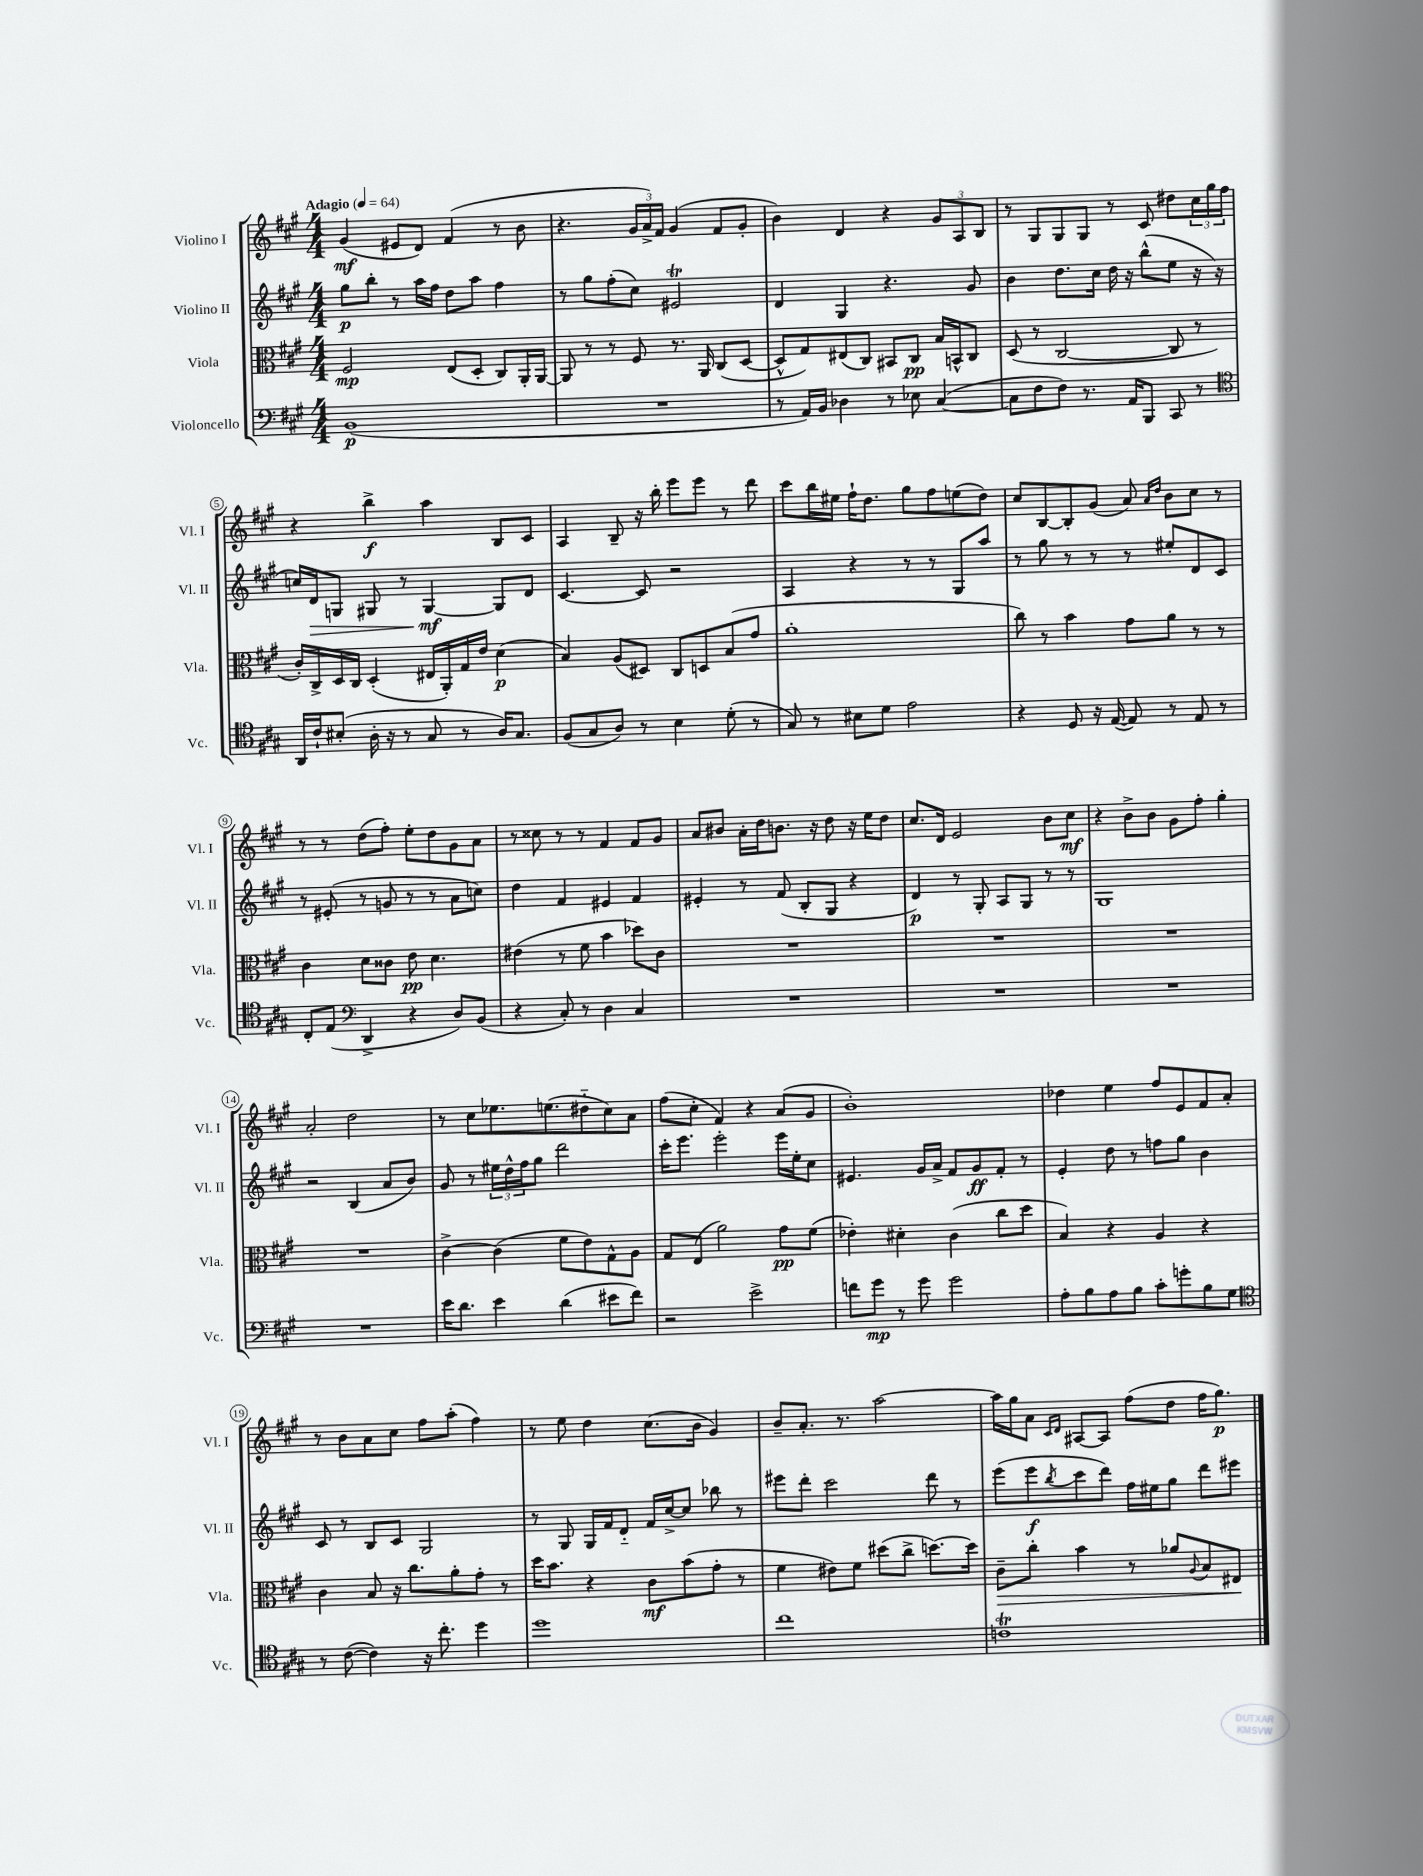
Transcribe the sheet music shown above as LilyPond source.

<<
\new StaffGroup <<
\new Staff = "s0" \with { instrumentName = "Violino I" shortInstrumentName = "Vl. I" } {
    \clef treble \key a \major \numericTimeSignature \time 4/4 \tempo "Adagio" 4 = 64
    gis'4\mf( eis'8 d'8) fis'4( r8 b'8 |
    r4. \tuplet 3/2 { gis'16 a'16->) fis'16 } gis'4( fis'8 gis'8-. |
    b'4) d'4 r4 \tuplet 3/2 { gis'8 a8 b8 } |
    r8 gis8 gis8 gis8 r8 cis'8 dis''8 \tuplet 3/2 { cis''16 gis''16 fis''16 } |
    r4 b''4->\f a''4 b8 cis'8 |
    a4 b8-- r16 b''16-. e'''8 e'''8 r8 d'''8 |
    cis'''8 b''16 eis''16 fis''16-! d''8. gis''8 fis''8 e''8( d''8) |
    cis''8 b8~ b8-. gis'8( a'8) \grace { a'16 d''16 } b'8 cis''8 r8 |
    r8 r8 d''8( fis''8-.) e''8-. d''8 gis'8 a'8 |
    r8 cisis''8 r8 r8 fis'4 fis'8 gis'8 |
    a'8 bis'8 a'16-. d''16 b'8. r16 d''8 r16 e''16 d''8 |
    cis''8. d'16 e'2 b'8 cis''8\mf |
    r4 b'8-> b'8 gis'8 fis''8-. gis''4-. |
    a'2-. d''2 |
    r8 cis''8 ees''8. e''8.( dis''8-_ cis''8) a'8 |
    fis''8( cis''8-. fis'4) r4 a'8( gis'8 |
    b'1-.) |
    des''4 e''4 fis''8 e'8 fis'8 a'8-. |
    r8 b'8 a'8 cis''8 fis''8 a''8-.( fis''4) |
    r8 e''8 d''4 cis''8.( b'16 gis'4) |
    b'8-- a'8.-. r8. a''2~ |
    a''16 gis''16 a'8 \grace { cis'16 d'16 } ais8~ ais8 fis''8( d''8 fis''16 gis''8.\p) \bar "|." |
}
\new Staff = "s1" \with { instrumentName = "Violino II" shortInstrumentName = "Vl. II" } {
    \clef treble \key a \major \numericTimeSignature \time 4/4
    gis''8\p b''8-. r8 a''16 fis''16 d''8 a''8 fis''4 |
    r8 gis''8 fis''8-.( cis''8) eis'2\trill |
    d'4 gis4 r4. gis'8 |
    b'4 d''8. cis''16 d''16 r16 b''8-^( e''8 r16 r16 |
    c''16) d'16\> g8 gis8 r8 gis4~\mf\! gis8 d'8 |
    cis'4.~ cis'8 r2 |
    a4 r4 r8 r8 gis8 a''8 |
    r8 gis''8 r8 r8 r8 eis''8-. d'8 cis'8 |
    r8 eis'8-.( r8 g'8 r8 r8 a'8 c''8) |
    d''4 fis'4 eis'4 fis'4 |
    eis'4-. r8 fis'8( b8-. gis8 r4 |
    d'4\p) r8 gis8-. a8 gis8 r8 r8 |
    gis1 |
    r2 b4( a'8 b'8) |
    gis'8 r8 \tuplet 3/2 { eis''16 d''16-^ fis''16 } gis''8 d'''2 |
    cis'''16-. e'''8. e'''2-. e'''16 e''16-. cis''8 |
    eis'4. gis'16 a'16-> fis'8 gis'8\ff fis'8-. r8 |
    e'4-. d''8 r8 f''8 gis''8 b'4 |
    cis'8 r8 b8 cis'8 gis2 |
    r8 gis8 gis16 fis'16 d'8-_ fis'16 cis''16~-> cis''8 bes''8 r8 |
    eis'''8 d'''8-. cis'''2 d'''8 r8 |
    e'''8( e'''8\f \acciaccatura { b''8 } cis'''8 d'''8) fis''16 eis''16 gis''8 d'''8 eis'''8 \bar "|." |
}
\new Staff = "s2" \with { instrumentName = "Viola" shortInstrumentName = "Vla." } {
    \clef alto \key a \major \numericTimeSignature \time 4/4
    fis2\mp e8( d8-. cis8) a,16-. a,16~ |
    a,8 r8 r8 fis8 r8. a,16 cis8( d8~ |
    d8-^ gis8) eis8( cis8) bis,8 cis8\pp b16 b,16-^ cis8 |
    d8( r8 cis2~ cis8 r8 |
    cis'16-.) cis16-> d16 cis16 d4-.( eis16 a,16-.) gis16 e'16 d'4\p( |
    b4) a8( dis8) cis8 d8 b8( gis'8 |
    a'1-. |
    cis''8) r8 b'4 gis'8 a'8 r8 r8 |
    cis'4 d'8 cisis'8 e'8\pp d'4. |
    eis'4( r8 fis'8 b'4 des''8) cis'8 |
    R1 |
    R1 |
    R1 |
    R1 |
    cis'4~-> cis'4( fis'8 e'8) gis8-^ a8 |
    gis8 e8( a'2) gis'8\pp fis'8( |
    ees'4-.) dis'4-. cis'4( cis''8 d''8 |
    b4) r4 a4 r4 |
    cis'4 b8 r16 cis''8. a'8-. gis'8-. r8 |
    d''16 b'8. r4 cis'8\mf b'8( gis'8-. r8 |
    fis'4 eis'8) fis'8 dis''8( cis''8-> d''8.~) d''16 |
    cis'8--\> cis''8-. b'4 r8 aes'8 \appoggiatura { a8 } b8 eis8\! \bar "|." |
}
\new Staff = "s3" \with { instrumentName = "Violoncello" shortInstrumentName = "Vc." } {
    \clef bass \key a \major \numericTimeSignature \time 4/4
    b,1\p( |
    R1 |
    r8 a,16) b,16 des4 r8 ees8 cis4~( |
    cis8 fis8 fis8) r8. a,16 b,,8 cis,8 r8 |
    \clef tenor a,16 cis'16-! bis8-.( a16-. r16 r8 gis8 r8 a16) gis8. |
    fis8( gis8 a8) r8 b4 d'8-.( r8 |
    gis8) r8 bis8 d'8 e'2 |
    r4 d8 r16 e16~( e8) r8 e8 r8 |
    cis8-. e8( \clef bass d,4-> r4 d8) b,8( |
    r4 cis8-.) r8 d4 cis4 |
    R1 |
    R1 |
    R1 |
    R1 |
    e'16 d'8. e'4 d'4( eis'8 fis'8) |
    r2 e'2-> |
    f'8 gis'8\mp r8 gis'8 gis'2 |
    a8-. b8 a8 b8 cis'8-. g'8-. b8 gis8 |
    \clef tenor r8 cis'8~( cis'4) r16 cis''8.-. d''4 |
    d''1 |
    cis''1 |
    c'1\trill \bar "|." |
}
>>
>>
\layout { \context { \Score \override BarNumber.stencil = #(make-stencil-circler 0.1 0.3 ly:text-interface::print) } }
